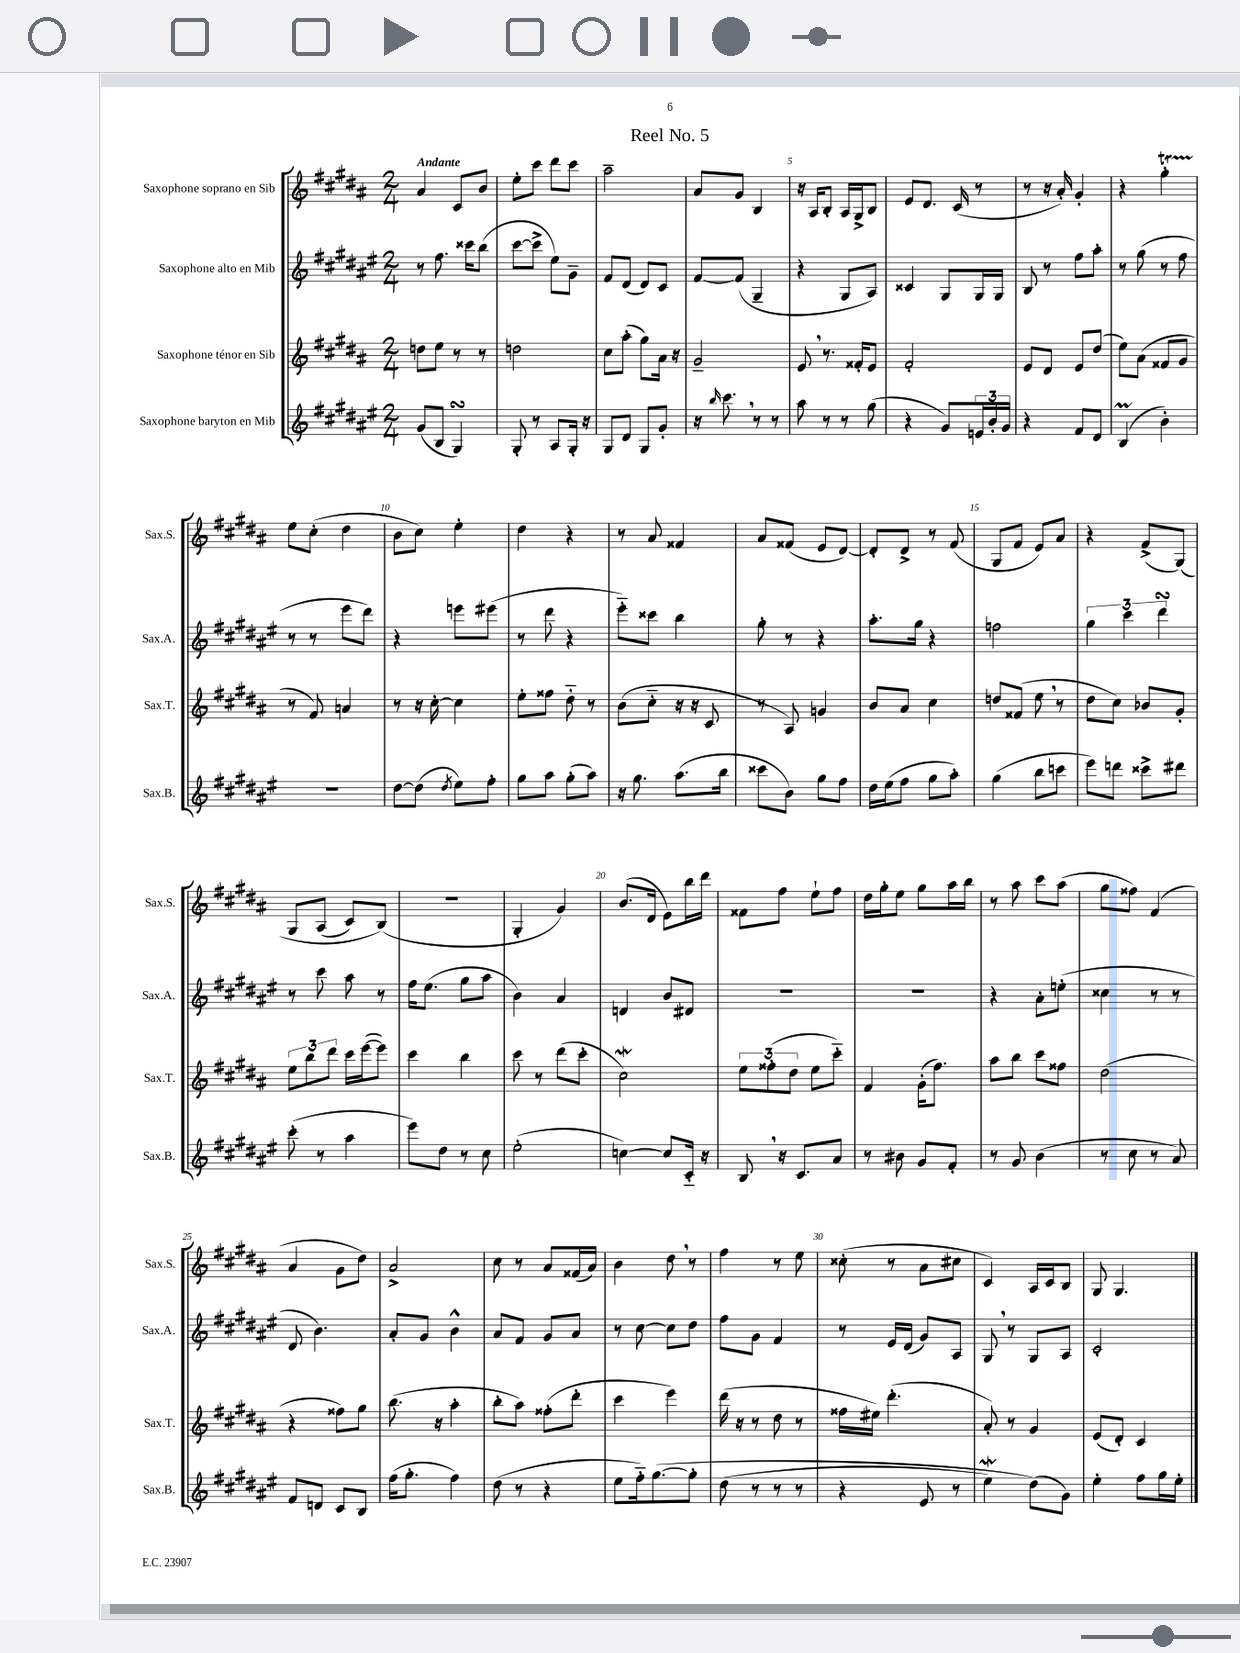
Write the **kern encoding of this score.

**kern	**kern	**kern	**kern
*staff4	*staff3	*staff2	*staff1
*clefG2	*clefG2	*clefG2	*clefG2
*k[f#c#g#d#a#e#]	*k[f#c#g#d#a#]	*k[f#c#g#d#a#e#]	*k[f#c#g#d#a#]
*M2/4	*M2/4	*M2/4	*M2/4
(8g#	8dd	8r	4a#
8B	8ee	8.ff#	.
4G#)	8r	.	8c#
.	.	16ccc##	.
.	8r	(8bb	8b
=	=	=	=
8G#'	2dd	[8ccc#	8ee'
8r	.	8ccc#^]	8ccc#
8A#	.	8ee#)	8ddd#
16G#'	.	8g#~	8ccc#
16r	.	.	.
=	=	=	=
8G#	8cc#	8f#	2aa#~
8d#	(8aa#'	(8d#	.
8G#	8gg#)	8d#)	.
8g#'	16a#	8c#	.
.	16r	.	.
=	=	=	=
16r	2g#~	[8f#	8a#
16qqbb	.	.	.
8.ccc#	.	.	.
.	.	(8f#]	8g#
8r	.	4G#~	4B
8r	.	.	.
=	=	=	=
8aa#	8e	4r	16r
.	.	.	16A#
8r	8.r	.	8B'
8r	.	8G#	16A#
.	16f##'	.	16G#^
(8gg#	8e	8A#)	8B
=	=	=	=
4r	2f#'	4c##	8e
.	.	.	8.d#
8g#)	.	8G#	.
.	.	.	(16c#
24e	.	16G#	8r
24b'	.	.	.
.	.	16G#	.
24g#	.	.	.
=	=	=	=
4r	8e	8B	8r
.	8d#	8r	16r
.	.	.	16a#')
8f#	8e	8ff#	4g#'
8d#	(8dd#	8aa#'	.
=	=	=	=
(4B	8ee)	8r	4r
.	(8a#	(8gg#	.
4b')	8f##	8r	4gg#'
.	8g#	8ff#	.
=	=	=	=
2r	8r	8r	8ee
.	8f#)	8r	(8cc#'
.	4a	8eee#	4dd#
.	.	8ddd#)	.
=	=	=	=
[8dd#	8r	4r	8b
(8dd#]	16r	.	8cc#)
.	[16cc#'	.	.
8qdd#	.	.	.
8ee#)	4cc#]	8eee	4ee'
8ff#'	.	(8eee#	.
=	=	=	=
8gg#	8ee'	8r	4dd#
8aa#	8ff##	8ddd#	.
(8gg#'	8dd#'~	4r	4r
8aa#)	8r	.	.
=	=	=	=
16r	(8b	8eee#'~)	8r
8.gg#	.	.	.
.	8cc#'~	8ccc##	8a#
(8.aa#	16r	4bb	4f##
.	16r	.	.
.	8c#	.	.
16bb	.	.	.
=	=	=	=
8ccc##	8r	8gg#'	8a#
8b)	8A#)	8r	(8f##
8gg#	4g	4r	8e
8ff#	.	.	[8d#)
=	=	=	=
16dd#	8b	8.aa#'	8d#']
(16ee#	.	.	.
8ff#	8a#	.	8d#^
.	.	16gg#	.
8gg#	4cc#	4r	8r
8aa#')	.	.	(8f#
=	=	=	=
(4gg#	8dd	2ff	8G#
.	(8f##	.	8f#
8bb	8ee	.	8e)
8ccc	8r	.	8a#
=	=	=	=
8eee#)	8dd#	6gg#	4r
8ddd	8cc#)	.	.
.	.	6ccc#	.
8ccc##^	8b-	.	(8f#^
.	.	6ddd#	.
8ddd#	8g#'	.	&(8G#)
=	=	=	=
(8ccc#'	12ee	8r	8G#
.	12bb	.	.
8r	.	8ccc#	(8A#
.	12ddd#	.	.
4aa#	16ccc#	8aa#	8c#)
.	([16eee	.	.
.	8eee])	8r	(8B&)
=	=	=	=
8eee#)	4ccc#	16ff#	2r
.	.	(8.ee#	.
8dd#	.	.	.
8r	4bb	8gg#	.
8cc#	.	8aa#	.
=	=	=	=
(2ee#'	8ccc#	4b)	4G#'
.	8r	.	.
.	(8ddd#	4a#	4g#)
.	8ccc#'	.	.
=	=	=	=
[4cc)	2cc#)	4d	(8.b
.	.	.	16d#
8cc]	.	8b	8e)
16c#'~	.	8d#	16bb
16r	.	.	16ddd#
=	=	=	=
8B	12ee	2r	8f##
.	(12ff##'	.	.
16r	.	.	8ff#
.	12dd#	.	.
8.c#	.	.	.
.	8ee	.	8ee`
8a#	8ccc#'~)	.	8ff#
=	=	=	=
8r	4f#	2r	16dd#
.	.	.	16gg#'
8b#	.	.	8ee
8g#	(16g#'	.	8gg#
.	8.ff#)	.	.
8f#'	.	.	16aa#
.	.	.	16bb
=	=	=	=
8r	8aa#	4r	8r
8g#	8bb	.	8aa#
(4b	8ccc#	8a#'	8ccc#
.	8ff##	(8ee'	(8aa#
=	=	=	=
8r	(2dd#	4cc##	8gg#
8cc#	.	.	8ff##)
8r	.	8r	(4f#
8a#)	.	8r	.
=	=	=	=
8f#	4r	8d#	4a#
8d	.	4.b)	.
8c#	8ff##)	.	8g#
8B	8gg#	.	8dd#)
=	=	=	=
(16ff#	(8.bb	8a#'	2a#^
8.gg#'	.	.	.
.	.	8g#	.
.	16r	.	.
4ff#)	4aa#'	4b^^	.
=	=	=	=
(8dd#	8bb'	8a#	8cc#
8r	8aa#)	8f#	8r
4r	(8ff##'	8g#	8a#
.	8ddd#'	8a#	(16f##
.	.	.	16a#)
=	=	=	=
8ee#	4ccc#	8r	4b
16ff#'~)	.	[8cc#	.
&([8.gg#	.	.	.
.	4eee)	8cc#]	8dd#
8gg#']	.	8dd#	8r
=	=	=	=
(8dd#	(16ddd#	8ff#	4ff#
.	16r	.	.
8r	8r	8g#	.
8r	8dd#	4f#	8r
8r	8r	.	8ee
=	=	=	=
4r	16ff##	8r	(8cc##'
.	16ee#)	.	.
.	(4.ddd#'	16e#	8r
.	.	(16d#	.
8e#	.	8g#)	8a#
8r	.	8A#	8cc#
=	=	=	=
4ee#)	8a#')	8G#	4c#)
.	8r	8r	.
(8dd#&)	4g#	8G#	16A#
.	.	.	16c#
8g#)	.	8A#	8B
=	=	=	=
4ee#'	(8e	2c#'	8G#
.	8d#')	.	4.G#
8ff#	4c#	.	.
16gg#	.	.	.
16ee#'	.	.	.
==	==	==	==
*-	*-	*-	*-
